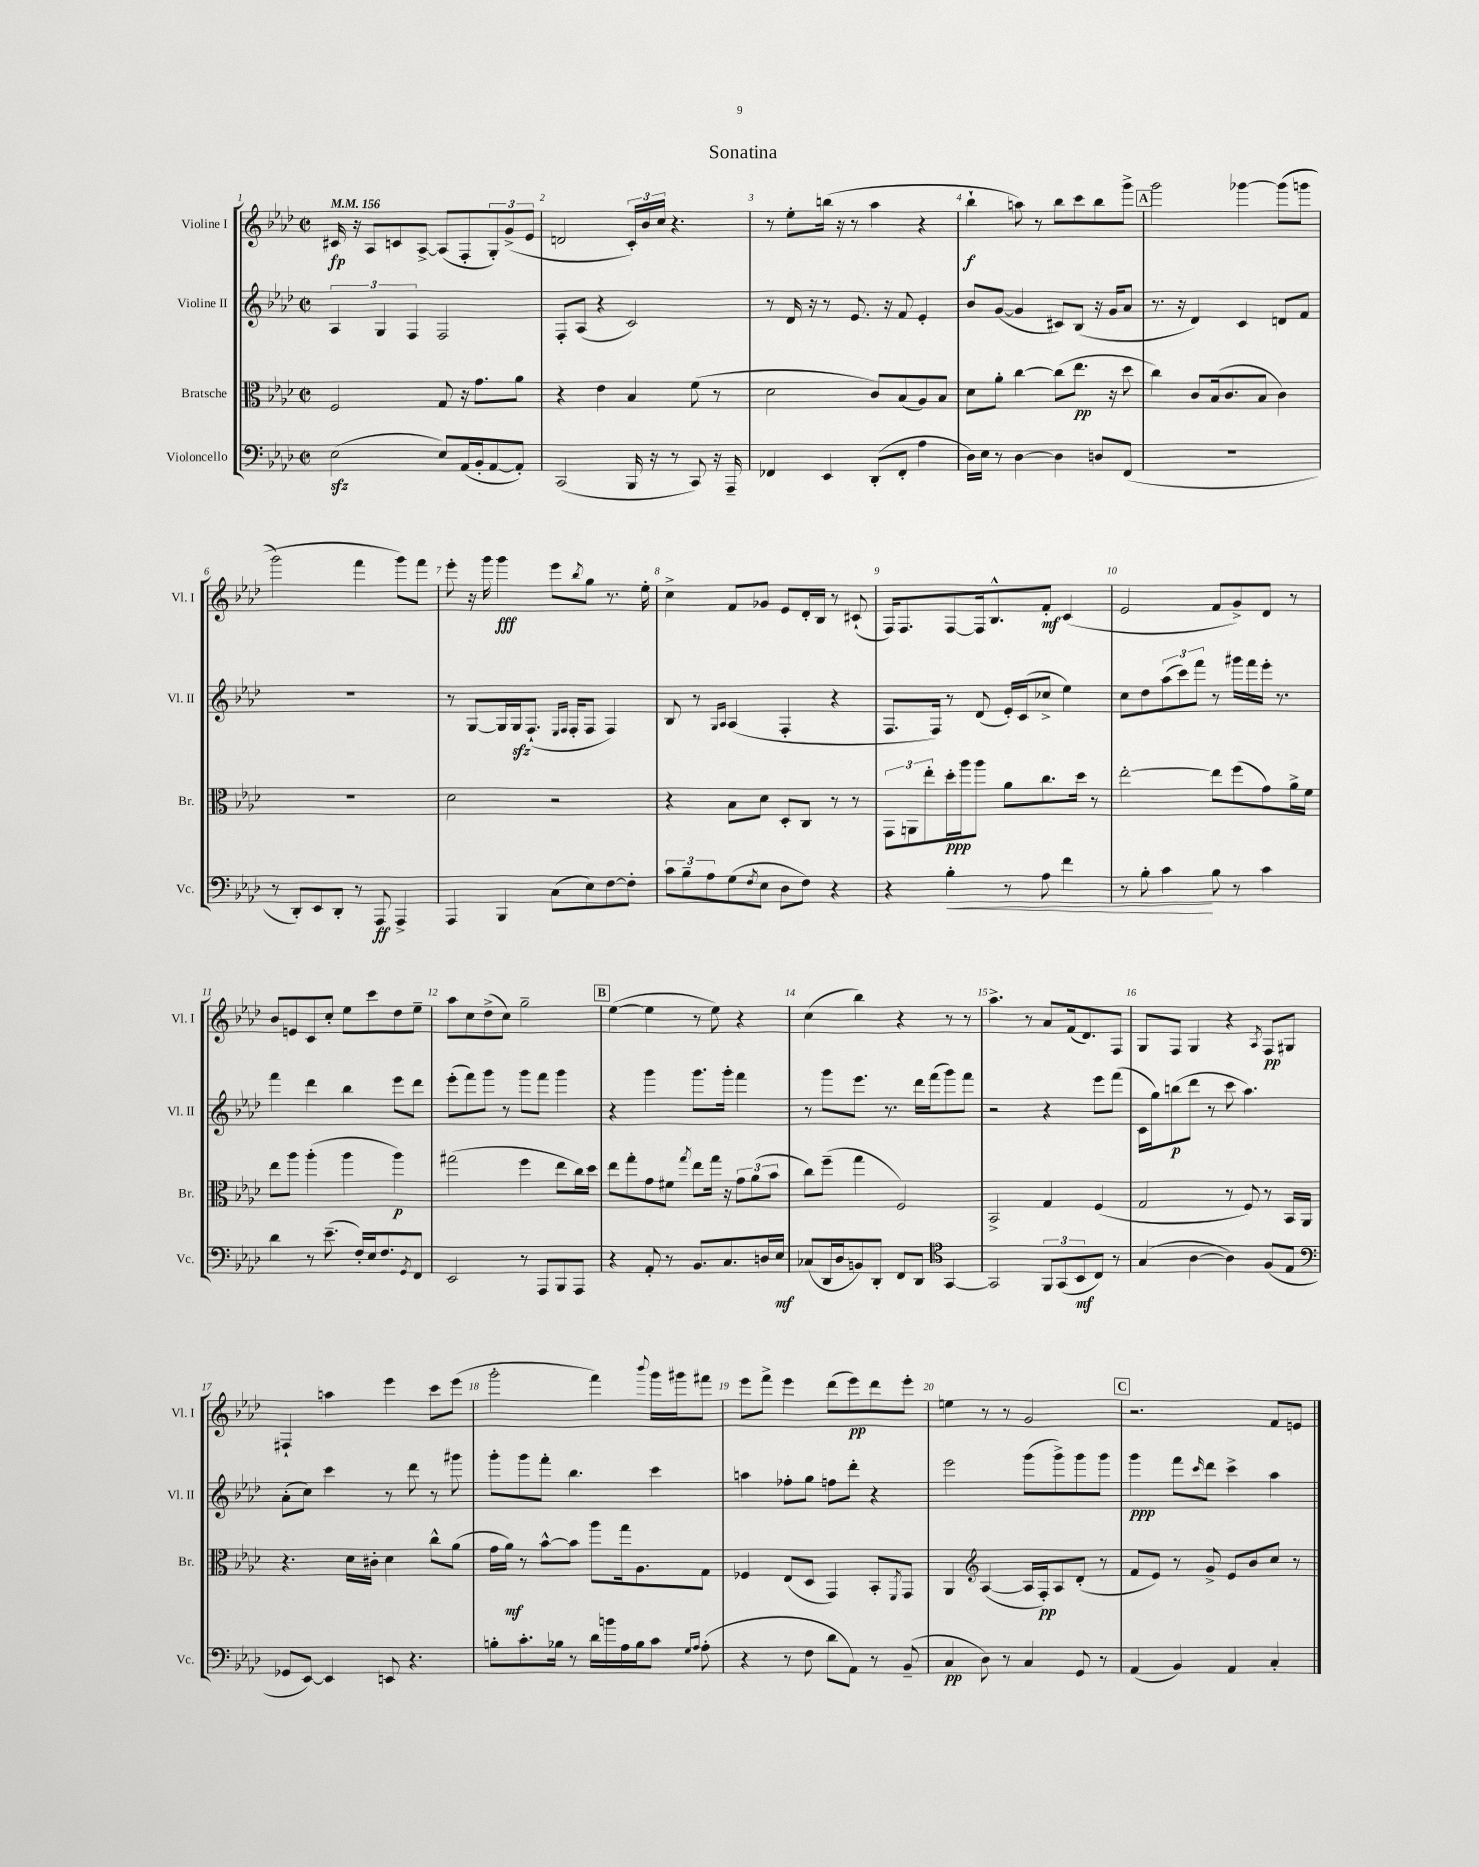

**kern	**dynam	**kern	**dynam	**kern	**dynam	**kern	**dynam
*part4	*part4	*part3	*part3	*part2	*part2	*part1	*part1
*staff4	*staff4	*staff3	*staff3	*staff2	*staff2	*staff1	*staff1
*I"Violoncello	*	*I"Bratsche	*	*I"Violine II	*	*I"Violine I	*
*I'Vc.	*	*I'Br.	*	*I'Vl. II	*	*I'Vl. I	*
*clefF4	*	*clefC3	*	*clefG2	*	*clefG2	*
*k[b-e-a-d-]	*	*k[b-e-a-d-]	*	*k[b-e-a-d-]	*	*k[b-e-a-d-]	*
*M2/2	*	*M2/2	*	*M2/2	*	*M2/2	*
*met(c|)	*	*met(c|)	*	*met(c|)	*	*met(c|)	*
*MM156	*	*MM156	*	*MM156	*	*MM156	*
=1	=1	=1	=1	=1	=1	=1	=1
(2E-zz\	.	2F/	.	6A-/	.	16c#X/	fp
.	.	.	.	.	.	16r	.
.	.	.	.	.	.	8A-/L	.
.	.	.	.	6G/	.	.	.
.	.	.	.	.	.	8cn/	.
.	.	.	.	6F/	.	.	.
.	.	.	.	.	.	[8A-^/J	.
8E-/L)	.	8G/	.	2F/	.	(8A-/L]	.
(16AA-/L	.	16r	.	.	.	8F'/	.
16BB-'/J	.	8.g\L	.	.	.	.	.
[8AA-/	.	.	.	.	.	12G'/)	.
.	.	.	.	.	.	(12g^/	.
8AA-'/J])	.	8a-\J	.	.	.	.	.
.	.	.	.	.	.	12e-/J	.
=2	=2	=2	=2	=2	=2	=2	=2
(2CC/	.	4r	.	8F'/L	.	2dn/	.
.	.	.	.	(8A-/J	.	.	.
.	.	4e-\	.	4r	.	.	.
16BBB-/	.	4B-/	.	2c/)	.	24c'/LL)	.
.	.	.	.	.	.	24b-/	.
16r	.	.	.	.	.	.	.
.	.	.	.	.	.	24cc/JJ	.
8r	.	.	.	.	.	4.r	.
8CC/)	.	(8f\	.	.	.	.	.
16r	.	8r	.	.	.	.	.
16AAA-~/	.	.	.	.	.	.	.
=3	=3	=3	=3	=3	=3	=3	=3
4FF-X/	.	2d-\	.	8r	.	8r	.
.	.	.	.	16d-/	.	8ee-'\L	.
.	.	.	.	16r	.	.	.
4EE-/	.	.	.	8r	.	(16bbn\Jk	.
.	.	.	.	.	.	16r	.
.	.	.	.	8.e-/	.	8r	.
(8DD-'/L	.	8c/L)	.	.	.	4aa-\	.
.	.	.	.	16r	.	.	.
8FF-'/J	.	(8B-/	.	8f/	.	.	.
4A-\	.	8A-/)	.	4e-'/	.	4r	.
.	.	8B-/J	.	.	.	.	.
=4	=4	=4	=4	=4	=4	=4	=4
16D-\LL)	.	8d-\L	.	8b-/L	.	4bb-`\	f
16E-\JJ	.	.	.	.	.	.	.
8r	.	8a-'\J	.	([8g/J	.	.	.
[4D-\	.	[4cc\	.	4g/]	.	8aan\)	.
.	.	.	.	.	.	8r	.
4D-\]	.	(8cc\L]	.	8c#X/L)	.	8bb-\L	.
.	.	8.ee-\J	pp	(8B-/J	.	8ccc\	.
8Dn/L	.	.	.	16r	.	8bb-\	.
.	.	16r	.	16g/KL	.	.	.
(8FF/J	.	8dd-\	.	8a-/J	.	8ggg^\J	.
!!LO:REH:place=s1:t=A
=5	=5	=5	=5	=5	=5	=5	=5
1r	.	4cc\)	.	8.r	.	2ggg\	.
.	.	.	.	16r	.	.	.
.	.	8c/L	.	4d-/)	.	.	.
.	.	(16B-/k	.	.	.	.	.
.	.	8.c/	.	.	.	.	.
.	.	.	.	4c/	.	[4ggg-X\	.
.	.	8B-/J	.	.	.	.	.
.	.	4c\)	.	8dn/L	.	((8ggg-\L]	.
.	.	.	.	8f/J	.	8gggn\J	.
!!LO:LB:g=z
=6	=6	=6	=6	=6	=6	=6	=6
8r	.	1r	.	1r	.	2ggg\)	.
8DD-'/L)	.	.	.	.	.	.	.
8EE-/	.	.	.	.	.	.	.
8DD-'/J	.	.	.	.	.	.	.
8r	.	.	.	.	.	4fff\	.
8AAA-/	ff	.	.	.	.	.	.
4AAA-^/	.	.	.	.	.	8ggg\L)	.
.	.	.	.	.	.	8fff\J	.
=7	=7	=7	=7	=7	=7	=7	=7
4AAA-/	.	2d-\	.	8r	.	8eee-'\	.
.	.	.	.	[8G/L	.	16r	.
.	.	.	.	.	.	16ggg\	.
4BBB-/	.	.	.	16G/L]	.	4ggg\	fff
.	.	.	.	16Gzz/J	.	.	.
.	.	.	.	(8.F`/J	.	.	.
(8C\L	.	2r	.	.	.	8eee-\L	.
.	.	.	.	16qqE-/LL	.	.	.
.	.	.	.	16qqF/JJ	.	.	.
.	.	.	.	16F'/KL	.	.	.
.	.	.	.	.	.	8qbb-/	.
8E-\)	.	.	.	8F/J	.	8gg\J	.
[8F\	.	.	.	4F/)	.	8.r	.
8F'\J]	.	.	.	.	.	.	.
.	.	.	.	.	.	16ee-'\	.
=8	=8	=8	=8	=8	=8	=8	=8
12c\L	.	4r	.	8B-/	.	4cc^\	.
12B-~\	.	.	.	.	.	.	.
.	.	.	.	8r	.	.	.
12A-\	.	.	.	.	.	.	.
.	.	.	.	16qqG/LL	.	.	.
.	.	.	.	16qqA-/JJ	.	.	.
(8G\	.	8B-\L	.	(4A-/	.	8f/L	.
8qF/	.	.	.	.	.	.	.
8E-\J	.	8d-\J	.	.	.	8g-X/J	.
8D-\L	.	8D-'/L	.	4F'/	.	8e-/L	.
8F\J)	.	8C/J	.	.	.	16d-'/L	.
.	.	.	.	.	.	16B-/JJ	.
4r	.	8r	.	4r	.	8r	.
.	.	8r	.	.	.	(8c#X`/	.
=9	=9	=9	=9	=9	=9	=9	=9
4r	.	12GG\L	.	8.F/L	.	16F/KL)	.
.	.	.	.	.	.	8.F/	.
.	.	12AAn\	.	.	.	.	.
.	.	12ee-'\	.	.	.	.	.
.	.	.	.	16F/Jk)	.	.	.
!	!LO:HP:b	!	!	!	!	!	!
4B-'\	<	16dd-'\L	ppp	8r	.	[8F/	.
.	.	16aa-\J	.	.	.	.	.
.	.	8aa-\J	.	(8d-/	.	16F/k]	.
.	.	.	.	.	.	8.B-^^/	.
8r	.	8a-\L	.	16e-'/LL)	.	.	.
.	.	.	.	(16c/J	.	.	.
8A-\	.	8.cc\	.	8cc-X^/J	.	8f'/J	mf
4f\	.	.	.	4ee-\)	.	(4c/	.
.	.	16dd-\Jk	.	.	.	.	.
.	.	8r	.	.	.	.	.
=10	=10	=10	=10	=10	=10	=10	=10
8r	.	[2ee-'\	.	8cc\L	.	2e-/	.
8B-'\	.	.	.	8dd-\	.	.	.
4c\	.	.	.	(12aa-\	.	.	.
.	.	.	.	12ccc\)	.	.	.
.	.	.	.	12fff\J	.	.	.
8B-\	[	8ee-\L]	.	8r	.	8f/L	.
8r	.	(8ff\	.	16ggg#X\LL	.	8g^/)	.
.	.	.	.	16fff\	.	.	.
4c\	.	8g\)	.	16eee-'\JJ	.	8d-/J	.
.	.	.	.	8.r	.	.	.
.	.	16a-^\L	.	.	.	8r	.
.	.	16f\JJ	.	.	.	.	.
!!LO:LB:g=z
=11	=11	=11	=11	=11	=11	=11	=11
4d-\	.	8ee-\L	.	4fff\	.	8b-/L	.
.	.	8aa-\J	.	.	.	8en/	.
8r	.	(4aa-'\	.	4ddd-\	.	8c/	.
(8.e-~\	.	.	.	.	.	8cc'/J	.
.	.	4aa-\	.	4bb-\	.	8ee-\L	.
16F'/LL)	.	.	.	.	.	.	.
16E-/J	.	.	.	.	.	8ccc\	.
8.F/	.	.	.	.	.	.	.
.	.	4aa-\)	p	8eee-\L	.	8dd-\	.
8qGG/	.	.	.	.	.	.	.
8FF/J	.	.	.	8ddd-\J	.	8ee-~\J	.
=12	=12	=12	=12	=12	=12	=12	=12
2EE-/	.	(2gg#X\	.	(8eee-'\L	.	8aa-\L	.
.	.	.	.	8fff\)	.	8cc\	.
.	.	.	.	8ggg\J	.	(8dd-^\	.
.	.	.	.	8r	.	8cc\J)	.
8r	.	4ff\	.	8ggg\L	.	2gg~\	.
8AAA-/L	.	.	.	8fff\J	.	.	.
8BBB-/	.	8ee-\L	.	4ggg\	.	.	.
8AAA-/J	.	16cc\L)	.	.	.	.	.
.	.	16dd-\JJ	.	.	.	.	.
!!LO:REH:place=s1:t=B
=13	=13	=13	=13	=13	=13	=13	=13
4r	.	8ee-\L	.	4r	.	([4ee-\	.
.	.	8gg'\	.	.	.	.	.
8AA-'/	.	8g\	.	4ggg\	.	4ee-\]	.
8r	.	8f#X\J	.	.	.	.	.
.	.	8qgg/	.	.	.	.	.
8.BB-/L	.	8ee-\L	.	8.ggg\L	.	8r	.
.	.	16gg\Jk	.	.	.	8ee-\)	.
8.C/	.	16r	.	16ggg'\Jk	.	.	.
.	.	12g\L	.	4fff\	.	4r	.
.	.	(12a-\	.	.	.	.	.
16Dn/L	.	.	.	.	.	.	.
.	.	12b-\J	.	.	.	.	.
16E-/JJ	mf	.	.	.	.	.	.
=14	=14	=14	=14	=14	=14	=14	=14
(8C-X/L	.	8cc\L)	.	8r	.	(4cc\	.
16DD-/L	.	(8ff~\J	.	8ggg\L	.	.	.
16D-/J	.	.	.	.	.	.	.
8BBn/)	.	4gg\	.	8.eee-\J	.	4bb-\)	.
8DD-'/J	.	.	.	.	.	.	.
.	.	.	.	8.r	.	.	.
8FF/L	.	2F/)	.	.	.	4r	.
8DD-/J	.	.	.	16ddd-\LL	.	.	.
.	.	.	.	(16fff\J	.	.	.
*clefC4	*	*	*	*	*	*	*
[4GG/	.	.	.	8ggg\)	.	8r	.
.	.	.	.	8fff\J	.	8r	.
=15	=15	=15	=15	=15	=15	=15	=15
2GG/]	.	2BB-^/	.	2r	.	4.aa-^\	.
.	.	.	.	.	.	8r	.
12FF/L	.	4G/	.	4r	.	8a-/L	.
(12GG/	.	.	.	.	.	.	.
.	.	.	.	.	.	(16f/k	.
12BB-/	mf	.	.	.	.	.	.
.	.	.	.	.	.	8.d-/)	.
8C/J)	.	(4F/	.	8eee-\L	.	.	.
8r	.	.	.	(8fff\J	.	8F/J	.
=16	=16	=16	=16	=16	=16	=16	=16
(4G/	.	2G/	.	16c\LL	.	8G/L	.
.	.	.	.	16gg\J)	.	.	.
.	.	.	.	(8bbn\	p	8F/J	.
[4A-\	.	.	.	8ddd-\J	.	4G/	.
.	.	.	.	8r	.	.	.
4A-\])	.	8r	.	8ccc\	.	4r	.
.	.	8F/)	.	4.aa-\)	.	.	.
.	.	.	.	.	.	8qA-/	.
(8F/L	.	8r	.	.	.	8F/L	pp
8E-/J	.	16BB-/LL	.	.	.	8G#X/J	.
.	.	16AA-/JJ	.	.	.	.	.
!!LO:LB:g=z
=17	=17	=17	=17	=17	=17	=17	=17
*clefF4	*	*	*	*	*	*	*
8GG-X/L	.	4.r	.	(8a-'\L	.	4F#X`/	.
[8EE-/J)	.	.	.	8cc\J)	.	.	.
4EE-/]	.	.	.	4ccc\	.	4aan\	.
.	.	16d-\LL	.	.	.	.	.
.	.	16c#X'\JJ	.	.	.	.	.
8EEn/	.	4d-\	.	8r	.	4eee-\	.
4.r	.	.	.	8ddd-\	.	.	.
.	.	8cc^^\L	.	8r	.	8ccc\L	.
.	.	(8a-\J	.	8ggg#X\	.	(8eee-\J	.
=18	=18	=18	=18	=18	=18	=18	=18
8Bn'\L	.	16g\LL	.	8ggg'\L	.	2ggg'\	.
.	.	16a-\JJ)	mf	.	.	.	.
8.c'\	.	8r	.	8ggg\	.	.	.
.	.	[8b-^^\L	.	8fff'\J	.	.	.
16B-X\Jk	.	.	.	.	.	.	.
8r	.	8b-\J]	.	4.bb-\	.	.	.
16d-\LL	.	8aa-\L	.	.	.	4fff\)	.
16bn\	.	.	.	.	.	.	.
16A-\	.	16gg\k	.	.	.	.	.
16B-\J	.	8.A-\	.	.	.	.	.
.	.	.	.	.	.	8qqbbb-/	.
8c\J	.	.	.	4ccc\	.	16ggg\LL	.
.	.	.	.	.	.	16ggg#X\J	.
16qqG/LL	.	.	.	.	.	.	.
16qqA-/JJ	.	.	.	.	.	.	.
(8A-'\	.	8G\J	.	.	.	8fff#X\J	.
=19	=19	=19	=19	=19	=19	=19	=19
4r	.	4F-X/	.	4aan\	.	8eee-\L	.
.	.	.	.	.	.	8fff^\J	.
8r	.	(8E-/L	.	8ff-X'\L	.	4eee-\	.
8F\	.	8D-/J	.	8gg\J	.	.	.
8d-\L	.	4GG/)	.	8ffn\L	.	(8ddd-\L	.
8AA-\J)	.	.	.	8ddd-'\J	.	8eee-\)	pp
8r	.	8BB-'/L	.	4r	.	8ddd-\	.
.	.	8qFF/	.	.	.	.	.
(8BB-~/	.	8GG/J	.	.	.	8eee-'\J	.
=20	=20	=20	=20	=20	=20	=20	=20
4C/	pp	4AA-/	.	2eee-\	.	4een\	.
*	*	*clefG2	*	*	*	*	*
8D-\)	.	([4A-/	.	.	.	8r	.
8r	.	.	.	.	.	8r	.
4C/	.	16A-/LL]	.	(8ggg\L	.	2g/	.
.	.	16F'/J)	pp	.	.	.	.
.	.	8A-/	.	8ggg^\)	.	.	.
8GG/	.	(8d-'/J	.	8ggg\	.	.	.
8r	.	8r	.	8ggg\J	.	.	.
!!LO:REH:place=s1:t=C
=21	=21	=21	=21	=21	=21	=21	=21
(4AA-/	.	8f/L	.	4ggg\	ppp	2.r	.
.	.	8e-/J)	.	.	.	.	.
4BB-/)	.	8r	.	8fff\L	.	.	.
.	.	.	.	16qqccc/	.	.	.
.	.	8g^/	.	8ddd-\J	.	.	.
4AA-/	.	8e-/L	.	4ccc^\	.	.	.
.	.	8b-/	.	.	.	.	.
4C'/	.	8cc/J	.	4aa-\	.	8f/L	.
.	.	8r	.	.	.	8en/J	.
==	==	==	==	==	==	==	==
*-	*-	*-	*-	*-	*-	*-	*-
